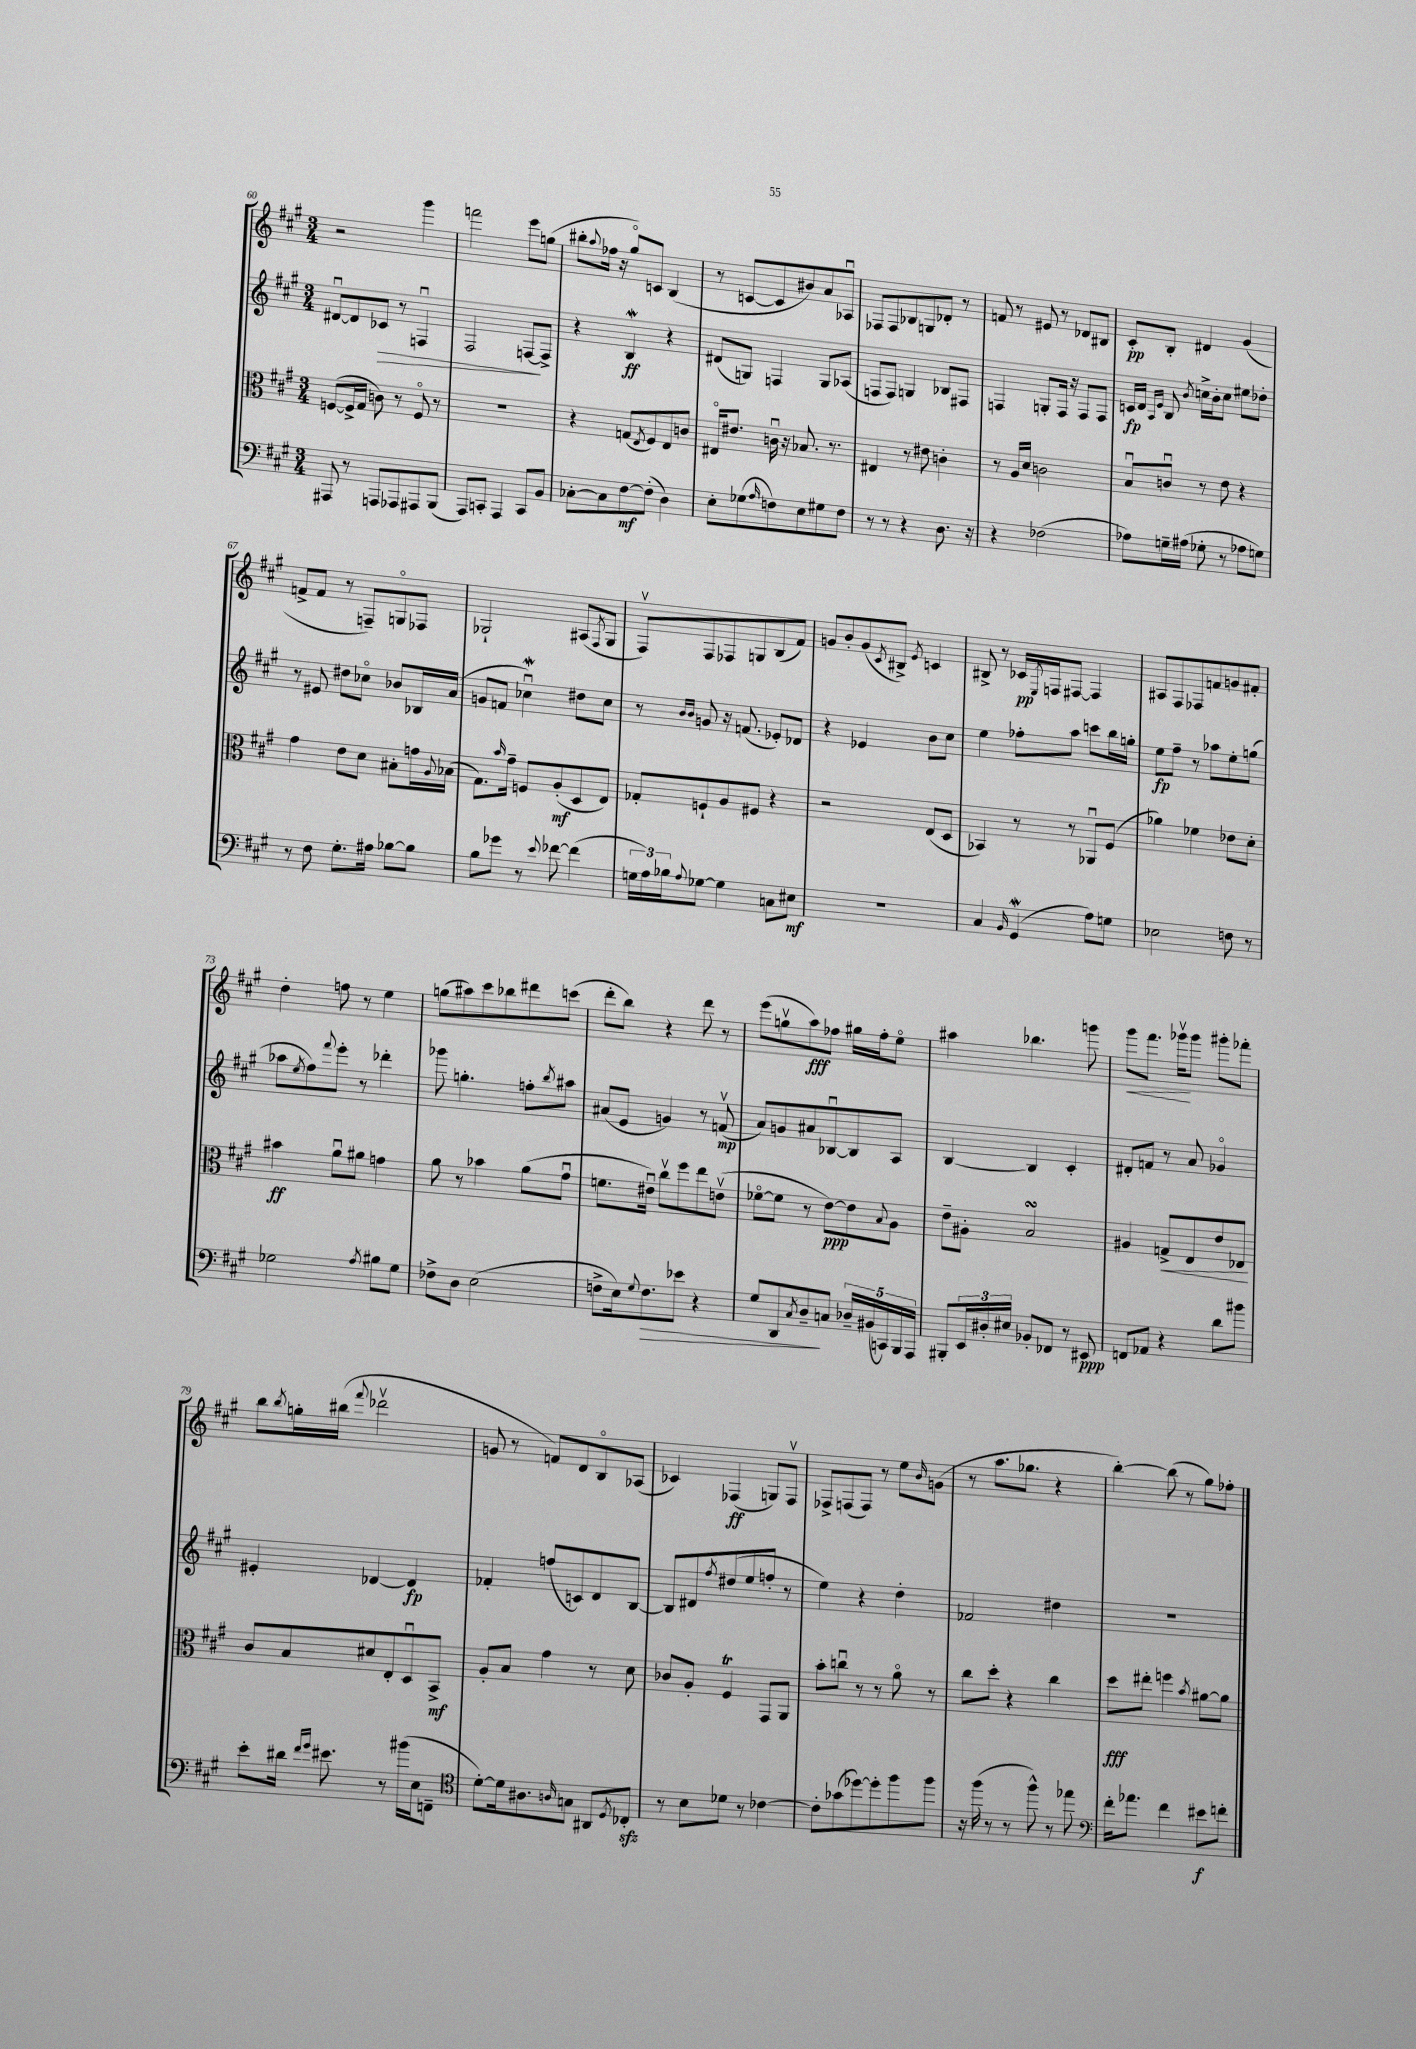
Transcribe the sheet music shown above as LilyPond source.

<<
\new StaffGroup <<
\new Staff = "s0" {
    \clef treble \key a \major \numericTimeSignature \time 3/4
    r2 gis'''4 |
    f'''2 e'''8 g''8( |
    bis''8-. \appoggiatura { a''8 } fes''16 r16 gis''8\flageolet) c'8 b4( |
    r8 c'8~ c'8 bis'8) a'8 aes8\downbow |
    fes8 fes8 bes8 g8 des'8-. r8 |
    f'8 r8 eis'8 r8 des'8 bis8 |
    cis'8-.\pp b8-. dis'4 gis'4( |
    f'8-> f'8 r8 f8--) g8\flageolet fes8 |
    ges2-! ais8( \acciaccatura { fis8 } ges8 |
    fis8\upbow) fis8 fes8 g8 b8( fis'8) |
    g'8 b'8-. g'8( \acciaccatura { cis'8 } bis8->) \acciaccatura { e'8 } c'4 |
    bis8-> r8 ces'16\pp \acciaccatura { e8 } f16 fis8~ fis4 |
    ais8 fis8 fes8 f'8 g'8 fis'8-. |
    d''4-. f''8 r8 e''4 |
    g''8( ais''8) cis'''8 bes''8 dis'''8 c'''8( |
    d'''8-. b''8) r4 d'''8 r8 |
    e'''8( g''8\upbow a''8\fff) fes''8 gis''16 fes''16-. e''8\flageolet |
    ais''4 bes''4. g'''8 |
    gis'''8\< fis'''8. ges'''16\upbow\! ges'''8 gis'''8-. fes'''8-. |
    b''8 \acciaccatura { b''8 } g''16-. bis''16( \appoggiatura { fis'''8 } des'''2\upbow |
    g'8 r8 f'8) d'8 b8\flageolet aes8( |
    ces'4) fes4\ff( g8) fes8\upbow |
    fes8-> f8( f8) r8 e''8 \grace { b'16 } g'8( |
    r8 a''8. ges''8. r4 |
    b''4~-.) b''8( r8 gis''8) fes''8-. \bar "|." |
}
\new Staff = "s1" {
    \clef treble \key a \major \numericTimeSignature \time 3/4
    dis'8~\downbow dis'8 ces'8\> r8 f4\downbow |
    fis2 f8~\! f8-> |
    r4 b4\mordent\ff r4 |
    dis'8( g8) f4 g8 aes8( |
    f8 f8) g4 bes8 fis8 |
    f4 g8-. f16 r16 f8 f8 |
    c'16\fp d'16 \grace { a16 e'16 } b8 \acciaccatura { b'8 } c''16-> b'16-. c''8 eis''8 des''8-. |
    r8 eis'8 dis''8 ces''8\flageolet bes'8 bes16 a'16( |
    g'8 f'8 ces''4\downbow\mordent) dis''8 ces''8 |
    r8 \grace { b'16 b'16 } g'8 r16 f'8.( ees'8-.) des'8 |
    r4 ees'4 b'8 cis''8 |
    e''4 fes''8-. a''8 c'''8 b''16 g''16-. |
    e''8\fp fis''8-- r8 aes''8 e''8-. g''8( |
    aes''8 \acciaccatura { e''8 } fis''8) \appoggiatura { fis'''8 } e'''8-. r8 des'''4-. |
    ges'''8 g''4.-. f''8-. \acciaccatura { b''8 } ais''8 |
    ais'8( e'8 g'4) r8 f'8\upbow\mp( |
    a'8) g'8 ais'8 bes8~\downbow bes8 a8 |
    b4~ b4 cis'4-. |
    dis'8-. f'8 r8 a'8 ges'4\flageolet |
    eis'4-. des'4~ des'4\fp |
    fes'4-. f''8( c'8) d'8 b8~ |
    b8 dis'8 \acciaccatura { fis''8 } dis''8( e''8 f''8-. r8 |
    e''4) r4 d''4-. |
    fes'2 dis''4 |
    R2. \bar "|." |
}
\new Staff = "s2" {
    \clef alto \key a \major \numericTimeSignature \time 3/4
    f8~( f16-> gis16 c'8) r8 f8\flageolet r8 |
    R2. |
    r4 g8( \acciaccatura { e8 } fis8) e8 c'8 |
    eis16\flageolet eis'8. c'16\downbow r16 bes8. r8. |
    eis4 r8 eis'8 c'4-. |
    r8 a16 d'16 c'2 |
    b8\downbow c'8\downbow r8 e'8 r4 |
    gis'4 e'8 d'8 bis8-. g'16 \appoggiatura { a8 } bes16( |
    gis8.) \grace { b'16 } gis'16-- f8 a8-.\mf( d8 e8) |
    ges8-. f8-! a8 fis8 r4 |
    r2 e8( d8 |
    bes,4) r8 r8 aes,8\downbow fis8( |
    aes'4) fes'4 ees'8 d'8-. |
    bis'4\ff a'8\downbow ais'8 g'4 |
    a'8 r8 bes'4 a'8( gis'8\downbow |
    f'8. eis'16\downbow) cis''8\upbow fis''8 e''8 e'8\upbow( |
    fes'8~\flageolet fes'8 r8 e'8~\ppp) e'8 \appoggiatura { b8 } a8 |
    e'8-- ais8-. b2\turn |
    ais4 g8->\< e8 e'8 ees8\! |
    cis'8 b8 dis'8 e8-. d8\downbow b,8->\mf |
    a8-. b8 gis'4 r8 d'8 |
    ces'8 a8-. fis4\trill gis,8 a,8 |
    b'8-. c''8\downbow r8 r8 a'8\flageolet r8 |
    cis''8 d''8-. r4 cis''4 |
    d''8\fff eis''8-. f''4 \acciaccatura { b'8 } ais'8~ ais'8 \bar "|." |
}
\new Staff = "s3" {
    \clef bass \key a \major \numericTimeSignature \time 3/4
    ais,,8 r8 a,,8 aes,,8 ais,,8 b,,8( |
    a,,8) c,8-. a,,4 c,8 b,8 |
    ces8~-. ces8 fis8~\mf fis8-.( d4) |
    e8-. ges8( \grace { a16 } f8) e8 gis8 f8 |
    r8 r8 r4 d8. r16 |
    r4 fes2( |
    aes8) g16-- ais16( ges8-. r8 aes8 g8) |
    r8 fis8 gis8.-. ais16 bes8~ bes8 |
    b8 ges'8 r8 \appoggiatura { e'8 } fes'8~ fes'4( |
    \tuplet 3/2 { g16 a16) bes16 } \appoggiatura { a8 } ges8~ ges4 c8 eis8\mf |
    R2. |
    cis4 \grace { b,16 } gis,4\mordent( a8) g8 |
    ees2 f8 r8 |
    ges2 \acciaccatura { a8 } bis8 ges8 |
    fes8-> d8 e2( |
    f8-> e16) \appoggiatura { gis8 } f8.\> ees'8 r4 |
    gis8 d,8 \acciaccatura { cis8 } d8--\! c8 \tuplet 5/4 { des16-- bis,16( c,16) b,,16 a,,16 } |
    bis,,8-. \tuplet 3/2 { e,16 dis16-. eis16 } bes,8-. fes,8 r8 eis,8\ppp |
    f,8 aes,8 r4 d'8 bis'8 |
    e'8-. dis'16 \grace { fis'16 gis'16 } eis'8. r8 bis'16( e16 f,8-- |
    \clef tenor d'8~-.) d'16 ais8. \grace { a16 } g8 ais,8 \acciaccatura { d8 } ces8-.\sfz |
    r8 b8 des'8 r8 ces'4~ |
    ces'8-. ges'8( des''8~) des''8-. fis''8 fis''8 |
    r16 fis''16( r8 r8 fis''8-^) r8 ees''8 |
    \clef bass fis'16-. aes'8. fis'4 eis'8\f f'8-. \bar "|." |
}
>>
>>
\layout { \context { \Score currentBarNumber = #60 } }
